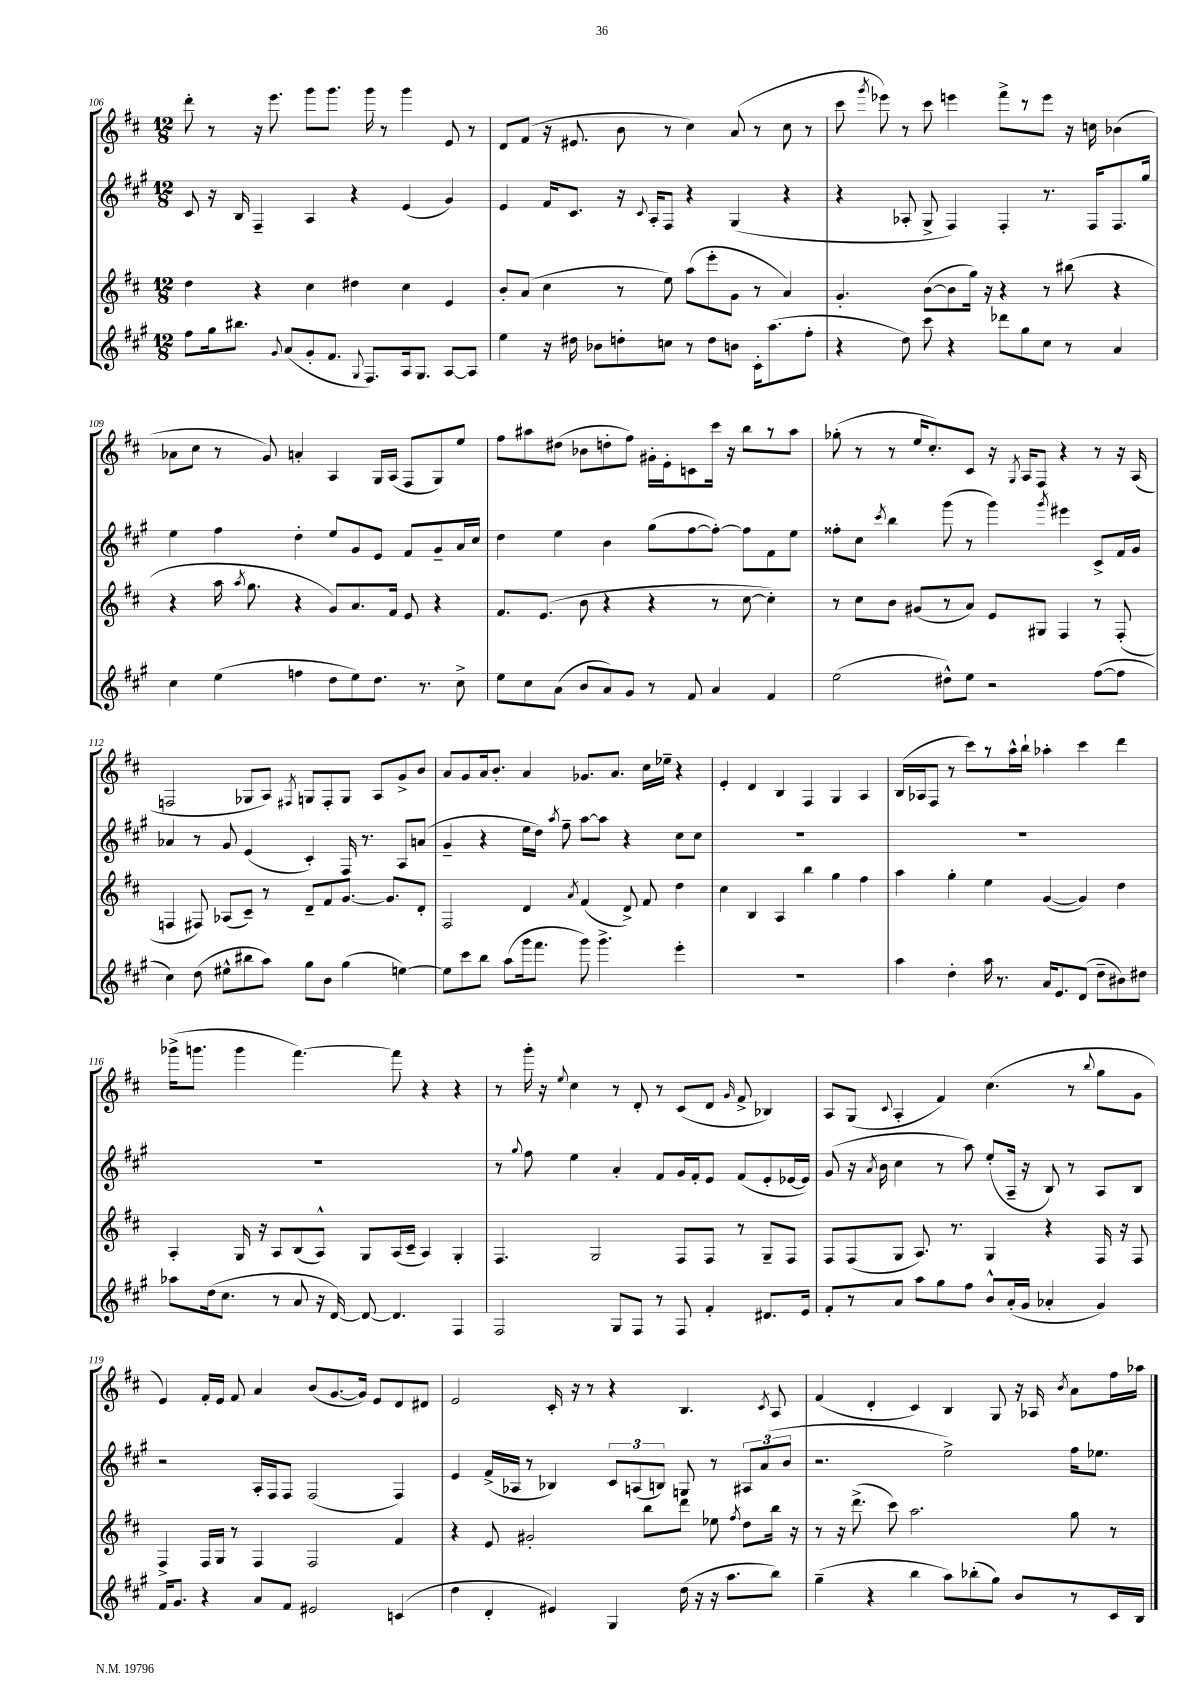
<<
\new StaffGroup <<
\new Staff = "s0" {
    \clef treble \key d \major \numericTimeSignature \time 12/8
    \autoBeamOff d'''8-. r8 r16 e'''8. g'''8[ g'''8.] g'''16 r8 g'''4 e'8 r8 |
    d'8[ fis'8]( r16 eis'8. b'8 r8 cis''4) a'8( r8 cis''8 r8 |
    cis'''8 \acciaccatura { g'''8 } ees'''8) r8 cis'''8 e'''4 fis'''8[-> r8 e'''8] r16 c''16 bes'4( |
    aes'8[ cis''8] r8 g'8) a'4-. a4 g16[ a16]( fis8[ g8) e''8] |
    fis''8[ ais''8 dis''8]( bes'8[ d''8-. fis''8]) gis'16[-. e'16-. c'8 cis'''16] r16 b''8[ r8 ais''8] |
    ges''8-.( r8 r8 e''16[ cis''8.-.) cis'8] r16 \acciaccatura { g8 } a16[ fis8] r4 r8 r16 a16( |
    f2 ges8[ a8]) \acciaccatura { fis8 } g8[ fis8-. g8] a8[ g'8-> b'8] |
    a'8[ g'8 a'16 b'8.]-. a'4 ges'8.[ a'8.] cis''16[ ees''16]-- r4 |
    e'4-. d'4 b4 fis4 g4 a4 |
    b16[( aes16 fis8] r8 cis'''8[) r8 a''16-^ b''16]-! aes''4-. cis'''4 d'''4 |
    ges'''16[->( g'''8.] g'''4 fis'''4.~) fis'''8 r4 r4 |
    r8 g'''16-. r16 \appoggiatura { e''8 } cis''4 r8 d'8-. r8 cis'8[( d'8] \grace { g'16 } fis'8-> bes4) |
    a8[ g8]( \appoggiatura { cis'8 } a4-. fis'4) cis''4.( r8 \appoggiatura { b''8 } g''8[ g'8] |
    e'4) fis'16[-. e'16] fis'8 a'4 b'8[( g'8.~ g'16]) e'8[ d'8 dis'8] |
    e'2 cis'16-. r16 r8 r4 b4. \acciaccatura { cis'8 } a8 |
    fis'4( d'4-. cis'4) b4 g8 r16 aes16 \acciaccatura { b'8 } a'8[ fis''16 aes''16] \bar "|." |
}
\new Staff = "s1" {
    \clef treble \key a \major \numericTimeSignature \time 12/8
    \autoBeamOff cis'8 r16 b16 fis4-- a4 r4 e'4( gis'4) |
    e'4 fis'16[ cis'8.] r16 \appoggiatura { cis'8 } a16[-. fis8] r4 gis4( r4 |
    r4 aes8-. gis8-> fis4) fis4-. r8. fis16[ fis8. gis''16] |
    e''4 fis''4 d''4-. e''8[ gis'8 e'8] fis'8[ gis'8-- a'16 cis''16] |
    d''4 e''4 b'4 gis''8[( fis''8~ fis''8]~-.) fis''8[ fis'8 e''8] |
    fisis''8[-. cis''8] \acciaccatura { cis'''8 } b''4 gis'''8( r8 gis'''4) \acciaccatura { gis'''8 } eis'''4 cis'8[-> fis'16 gis'16] |
    aes'4 r8 gis'8 e'4( cis'4-.) fis16 r8. a8[ a'8]( |
    gis'4-- r4 e''16[ d''16]) \acciaccatura { a''8 } fis''8-- a''8[~ a''8] r4 cis''8[ cis''8] |
    R1. |
    R1. |
    R1. |
    r8 \appoggiatura { gis''8 } fis''8 e''4 a'4-. fis'8[ gis'16 fis'16-. e'8] fis'8[( e'8-. ees'16~ ees'16]) |
    gis'8( r16 \acciaccatura { a'8 } b'16 cis''4 r8 a''8) e''8[-.( a16]-- r16 b8) r8 a8[ b8] |
    r2 a16[-. fis16 fis8] fis2( fis4) |
    e'4 fis'16[->( aes16] r8 bes4) \tuplet 3/2 { cis'8[ a8( b8]) } g8 r8 \tuplet 3/2 { ais8[ a'8( b'8] } |
    r2. e''2->) fis''16[ ees''8.] \bar "|." |
}
\new Staff = "s2" {
    \clef treble \key d \major \numericTimeSignature \time 12/8
    \autoBeamOff d''4 r4 cis''4 dis''4 cis''4 e'4 |
    b'8[-. a'8]( cis''4 r8 e''8) a''8[( e'''8-. g'8] r8 a'4) |
    g'4.-. b'8[~( b'8 g''16]) r16 r4 r8 bis''8( r4 |
    r4 a''16 \acciaccatura { a''8 } g''8. r4 g'8[) a'8. fis'16] e'8 r4 |
    fis'8.[ e'8.]( b'8 r4 r4 r8 cis''8~ cis''4-.) |
    r8 cis''8[ b'8] gis'8[( r8 a'8]) e'8[ gis8] fis4 r8 fis8-.( |
    f4 fis8) aes8[( cis'8]--) r8 d'8[-- fis'8 g'8.]~ g'8.[ d'8]-. |
    fis2 d'4 \acciaccatura { a'8 } fis'4( d'8->) fis'8 d''4 |
    cis''4 b4 a4 b''4 g''4 fis''4 |
    a''4 g''4-. e''4 g'4~( g'4) d''4 |
    a4-. g16 r16 a8[ b8( a8]-^) g8[ a16( cis'16]-- a4) g4-. |
    fis4. g2 fis8[ fis8] r8 g8[-- fis8] |
    fis8[ fis8( g8] a8.) r8. g4 r4 fis16 r16 fis8 |
    fis4-> fis16[ g16] r8 fis4 fis2 fis'4 |
    r4 e'8 gis'2-. b''8[ d'''8] ees''8 \acciaccatura { fis''8 } d''8[ b''16] r16 |
    r8 r16 d'''8.->( cis'''8) a''2. g''8 r8 \bar "|." |
}
\new Staff = "s3" {
    \clef treble \key a \major \numericTimeSignature \time 12/8
    \autoBeamOff fis''8[ gis''16 bis''8.] \appoggiatura { gis'8 } a'8[( gis'8-. fis'8.] \appoggiatura { gis8 } fis8.[) a16 gis8.] a8[~ a8] |
    e''4 r16 dis''16 bes'8[ d''8-. c''8] r8 d''8[ b'8] cis'16[-. a''8.( fis''8]-. |
    r4 d''8) cis'''8 r4 des'''8[ gis''8 cis''8] r8 a'4 |
    cis''4 e''4( f''4 d''8[ e''8) d''8.] r8. cis''8-> |
    e''8[ cis''8 a'8]( b'8[ a'8) gis'8] r8 fis'8 a'4 fis'4 |
    e''2( dis''8[-^) e''8] r2 fis''8[~( fis''8] |
    cis''4) d''8( eis''8[-^ bis''8 a''8]) gis''8[ b'8] gis''4( e''4~) |
    e''8[ cis'''8 b''8] a''8[( gis'''16 fis'''8.] gis'''8) gis'''4.-> e'''4-. |
    R1. |
    a''4 d''4-. a''16 r8. a'16[ e'8. d'8]( d''8[-- bis'8) dis''8] |
    aes''8[ d''16( cis''8.] r8 a'8 r16 d'16~) d'8~ d'4. fis4 |
    fis2 gis8[ fis8] r8 fis8 fis'4-. dis'8.[ e'16] |
    fis'8[-. r8 a'8] a''8[ gis''8 fis''8] b'8[-^ a'16-.( gis'16] aes'4-. gis'4) |
    fis'16[ gis'8.] r4 a'8[ fis'8] eis'2 c'4( |
    d''4 d'4-. eis'4) gis4 d''16( r16 r16 a''8.[ b''8]) |
    gis''4--( r4 b''4 a''8[) bes''8-.( gis''8]) b'8[ r8 cis'16 b16] \bar "|." |
}
>>
>>
\layout { \context { \Score currentBarNumber = #106 } }
